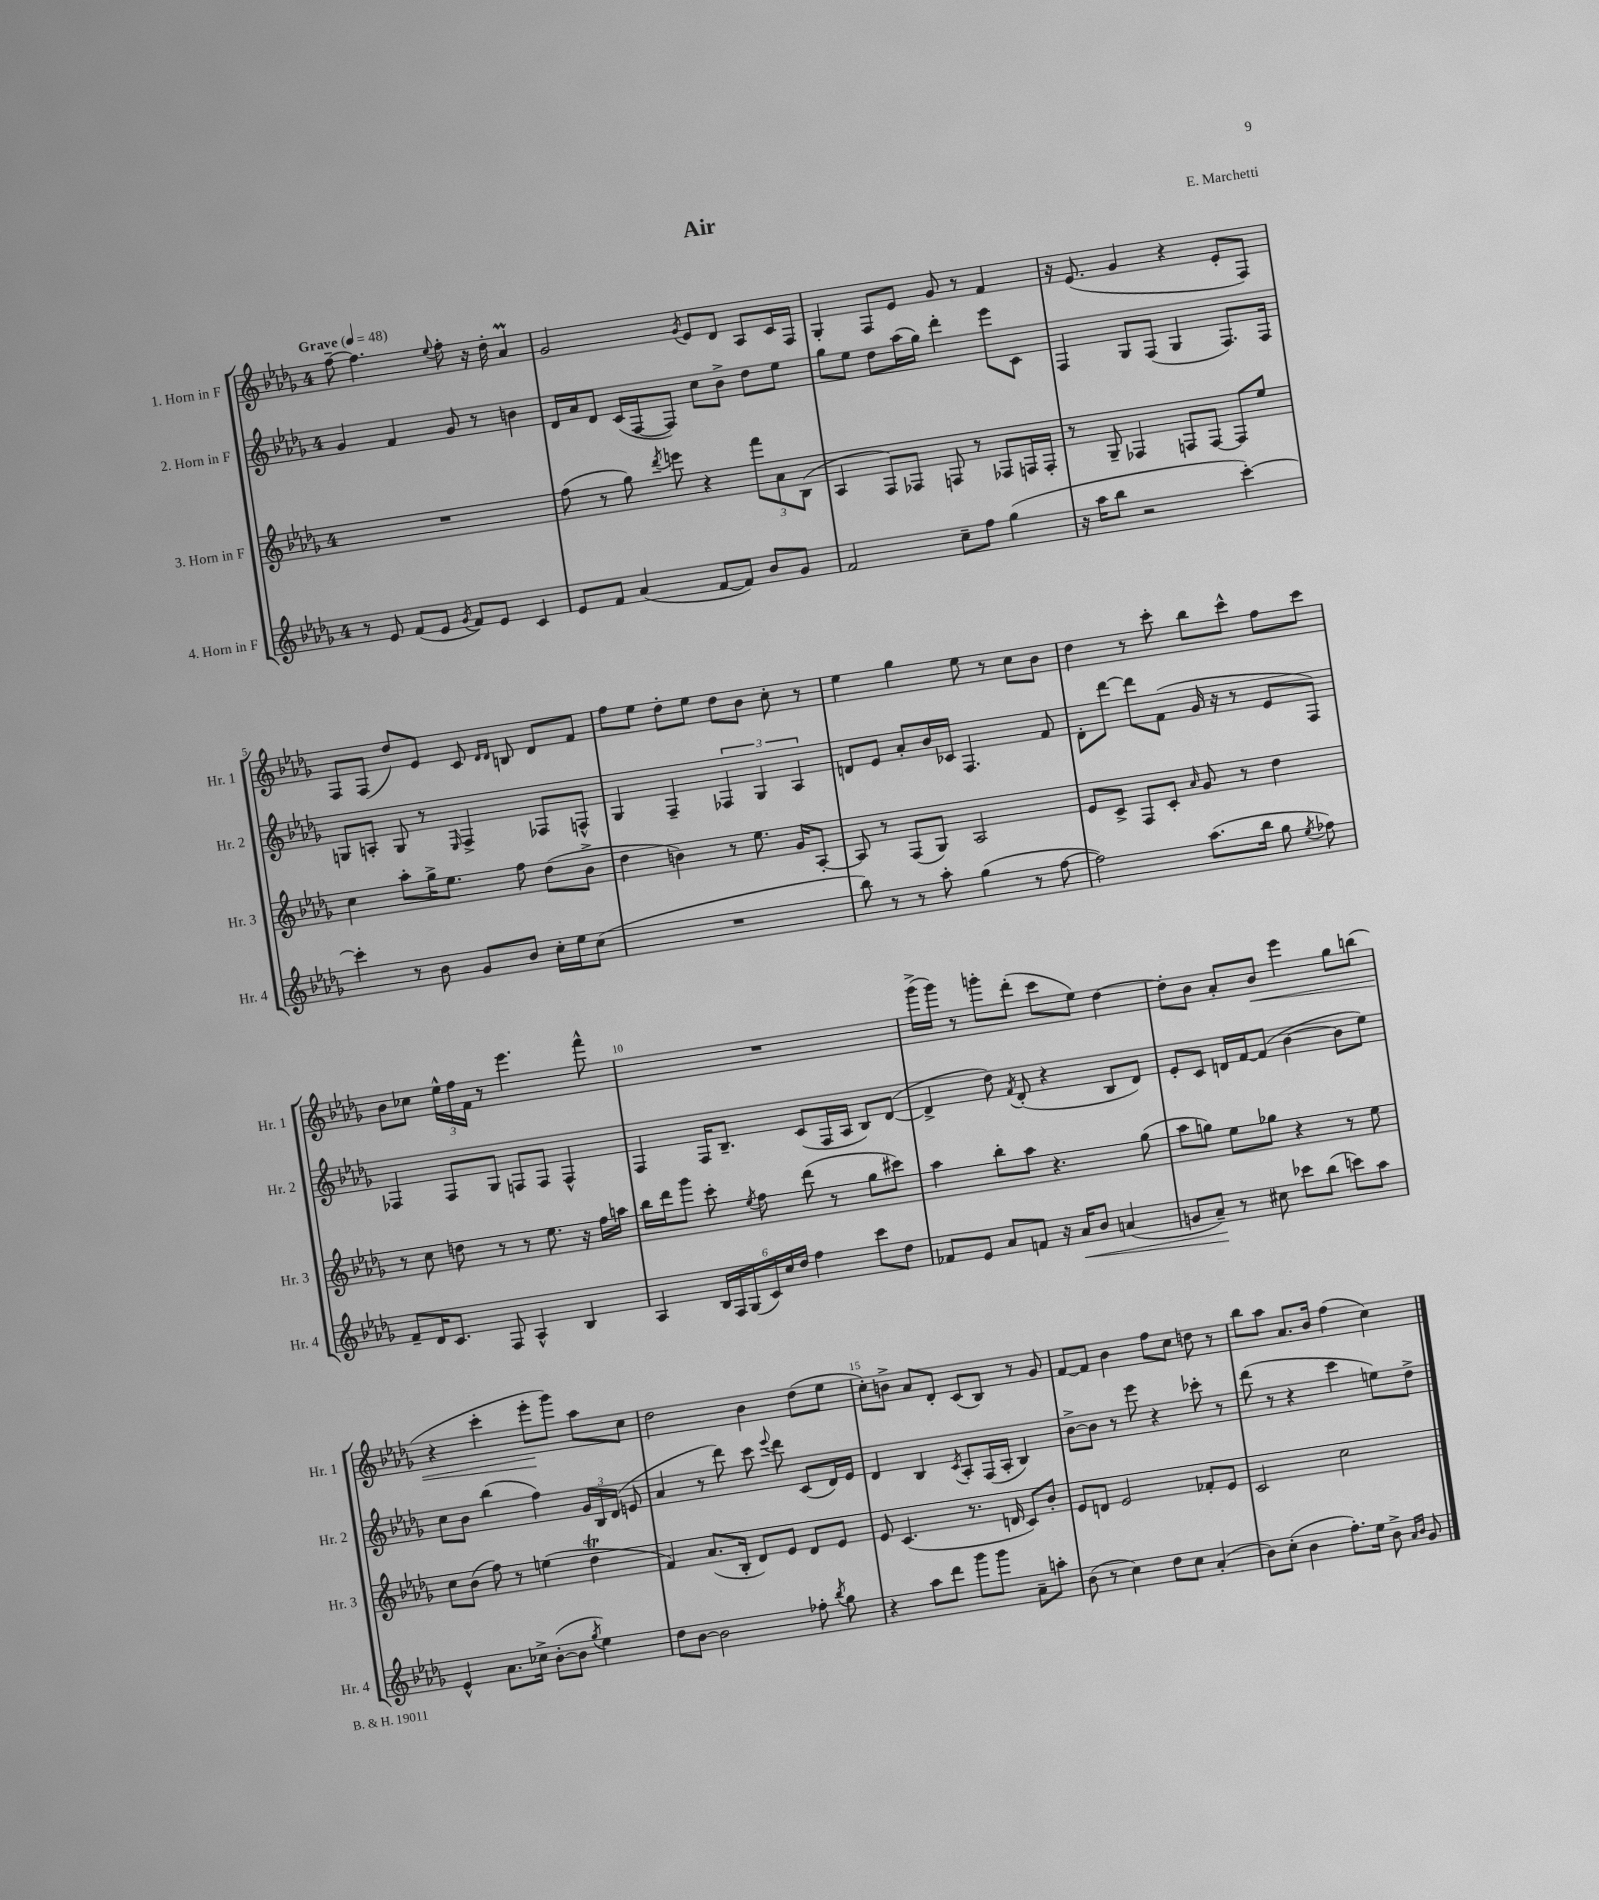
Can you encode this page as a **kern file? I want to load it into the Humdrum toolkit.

**kern	**dynam	**kern	**kern	**kern	**dynam
*part4	*part4	*part3	*part2	*part1	*part1
*staff4	*staff4	*staff3	*staff2	*staff1	*staff1
*I"4. Horn in F	*	*I"3. Horn in F	*I"2. Horn in F	*I"1. Horn in F	*
*I'Hr. 4	*	*I'Hr. 3	*I'Hr. 2	*I'Hr. 1	*
*clefG2	*	*clefG2	*clefG2	*clefG2	*
*k[b-e-a-d-g-]	*	*k[b-e-a-d-g-]	*k[b-e-a-d-g-]	*k[b-e-a-d-g-]	*
*M4/4	*	*M4/4	*M4/4	*M4/4	*
*MM48	*	*MM48	*MM48	*MM48	*
=1	=1	=1	=1	=1	=1
!	!	!	!	!LO:TX:a:B:t=Grave	!
8r	.	1r	4g-/	[8ff~\	.
8e-/	.	.	.	4.ff\]	.
(8f/L	.	.	4f/	.	.
8e-/J	.	.	.	.	.
8qg-/	.	.	.	8qqee-/	.
8f/L)	.	.	8g-/	8ff'\	.
8e-/J	.	.	8r	16r	.
.	.	.	.	16dd-'\	.
4c/	.	.	4bn\	4a-M/	.
=2	=2	=2	=2	=2	=2
8e-/L	.	(8ff\	16d-/LL	2g-/	.
.	.	.	16a-/J	.	.
8f/J	.	8r	8d-/J	.	.
(4a-/	.	8gg-\)	(16c/LL	.	.
.	.	.	[16F/J	.	.
.	.	8qddd-/	.	.	.
.	.	8eeen\	8F/J])	.	.
.	.	.	.	8qg-/	.
[8f/L	.	4r	8cc\L	8e-/L	.
8f/J])	.	.	8b-^\J	8d-/J	.
8b-/L	.	12fff\L	8dd-\L	8A-/L	.
.	.	12a-\	.	.	.
8g-/J	.	.	8ee-\J	16c/L	.
.	.	(12B-\J	.	.	.
.	.	.	.	16F/JJ	.
=3	=3	=3	=3	=3	=3
2f/	.	4A-/	8gg-\L	4G-'/	.
.	.	.	8ee-\J	.	.
.	.	8F/L)	8dd-\L	8F/L	.
.	.	8F-X/J	(16aa-\L	8e-/J	.
.	.	.	16gg-\JJ)	.	.
8cc~\L	.	8Fn/	4ddd-'\	8g-/	.
8ff\J	.	8r	.	8r	.
(4gg-\	.	8F-X/L	8eee-\L	4f/	.
.	.	16Fn/L	8c\J	.	.
.	.	16F'/JJ	.	.	.
=4	=4	=4	=4	=4	=4
16r	.	8r	4F/	16r	.
16aa-\KL	.	.	.	(8.e-/	.
8bb-\J	.	8G-~/	.	.	.
2r	.	4F-X/	8G-/L	4g-/	.
.	.	.	(8F/J	.	.
.	.	8Fn/L	4G-/	4r	.
.	.	[8F/J	.	.	.
[4ccc'\)	.	8F/L]	8.F/L)	8e-'/L	.
.	.	8ee-/J	.	8F/J)	.
.	.	.	16F/Jk	.	.
!!LO:LB:g=z
=5	=5	=5	=5	=5	=5
4ccc'\]	.	4cc\	8Gn/L	8F/L	.
.	.	.	8An'/J	(8F/J	.
8r	.	8aa-'\L	8G/	8dd-/L)	.
8b-\	.	16gg-^\K	8r	8e-/J	.
.	.	8.ee-\J	.	.	.
.	.	.	16qqE-/	.	.
8g-/L	.	.	4F^/	8c/	.
.	.	.	.	16qqd-/LL	.
.	.	.	.	16qqd-/JJ	.
8b-/J	.	8ff\	.	8Bn/	.
16cc'\LL	.	(8dd-\L	8F-X/L	8d-/L	.
16ee-\J	.	.	.	.	.
(8cc\J	.	8b-^\J	8Fn^^/J	8f/J	.
=6	=6	=6	=6	=6	=6
1r	.	4dd-\	4G-/	8ff\L	.
.	.	.	.	8ee-\J	.
.	.	4bn\)	4F~/	8dd-'\L	.
.	.	.	.	8ee-\J	.
.	.	8r	6F-X/	8dd-\L	.
.	.	8.ee-\	.	8b-\J	.
.	.	.	6G-/	.	.
.	.	.	.	8cc'\	.
.	.	16g-/KL	.	.	.
.	.	.	6A-/	.	.
.	.	[8A-'/J	.	8r	.
=7	=7	=7	=7	=7	=7
8bb-\)	.	8A-/]	8dn/L	4ee-\	.
8r	.	8r	8e-/J	.	.
8r	.	(8F/L	8a-'/L	4gg-\	.
8aa-'\	.	8G-/J)	16b-/L	.	.
.	.	.	16c-X/JJ	.	.
(4gg-\	.	2A-/	4.F/	8ee-\	.
.	.	.	.	8r	.
8r	.	.	.	8cc\L	.
[8ff\	.	.	8f/	8b-\J	.
=8	=8	=8	=8	=8	=8
2ff\])	.	8e-/L	8d-'\L	4dd-\	.
.	.	8c^/J	[8ddd-\J	.	.
.	.	8F/L	8ddd-\L]	8r	.
.	.	8c'/J	(8f\J	8ccc'\	.
.	.	16qqa-/	.	.	.
(8.aa-\L	.	8g-/	16g-/	8bb-\L	.
.	.	.	16r	.	.
.	.	8r	8r	8ccc^^\J	.
16bb-\Jk	.	.	.	.	.
8gg-\	.	4dd-\	8e-/L	8ff\L	.
8qee-/	.	.	.	.	.
8ff-X\)	.	.	8F/J)	8ccc\J	.
!!LO:LB:g=z
=9	=9	=9	=9	=9	=9
8f~/L	.	8r	4F-X/	8b-\L	.
16d-/K	.	8cc\	.	8cc-X\J	.
8.c/J	.	.	.	.	.
.	.	8ddn\	8F-/L	24ee-^^\LL	.
.	.	.	.	24ff\	.
.	.	.	.	24f\JJ	.
8F/	.	8r	8G-/J	8r	.
4A-^^/	.	8r	8Fn/L	4.eee-\	.
.	.	8.ee-\	8F/J	.	.
4B-/	.	.	4F^^/	.	.
.	.	16r	.	.	.
.	.	16ff\LL	.	8fff^^\	.
.	.	16aan\JJ	.	.	.
=10	=10	=10	=10	=10	=10
4A-/	.	16bb-\LL	4F/	1r	.
.	.	16ddd-\J	.	.	.
.	.	8ggg-\J	.	.	.
24B-/LL	.	8ccc'\	16F/KL	.	.
24F/	.	.	.	.	.
.	.	.	8.B-~/J	.	.
(24G-/	.	.	.	.	.
.	.	8qee-/	.	.	.
24c/)	.	8ff\	.	.	.
24cc/	.	.	.	.	.
24dd-/JJ	.	.	.	.	.
4ff\	.	(8ddd-\	(8c/L	.	.
.	.	8r	16F/L	.	.
.	.	.	16A-/JJ	.	.
8ccc\L	.	8gg-\L	8B-/L)	.	.
8dd-\J	.	8ccc#X\J)	([8d-/J	.	.
=11	=11	=11	=11	=11	=11
8f-X/L	.	4aa-\	4d-^/]	(16ggg-^\LL	.
.	.	.	.	16ggg-\JJ)	.
8e-/J	.	.	.	8r	.
8a-/L	.	8bb-'\L	8dd-\)	8gggn'\L	.
.	.	.	8qf/	.	.
8fn/J	.	8aa-\J	(8d-'/	(8ddd-'\J	.
16r	.	4.r	4r	8ccc\L	.
!	!LO:HP:b	!	!	!	!
16a-/KL	<	.	.	.	.
8b-/J	.	.	.	8ee-\J)	.
(4an/	.	.	8B-/L	[4dd-\	.
.	.	(8gg-\	8d-/J)	.	.
=12	=12	=12	=12	=12	=12
8gn/L	.	8aa-\L	8e-'/L	8dd-'\L]	.
8a-~/J)	.	8ggn\J)	8c/J	8b-\J	.
8r	[	8ee-\L	16dn/LL	8a-'/L	.
.	.	.	[16f/J	.	.
!	!	!	!	!	!LO:HP:b
8cc#X\	.	8gg-X\J	(8f/J]	8b-/J	<
8ccc-X\L	.	4r	[4b-\	4eee-\	.
(8bb-\J	.	.	.	.	.
8cccn\L)	.	8r	8b-\L]	8gg-\L	.
8aa-\J	.	8ee-\	8ee-\J)	(8bbn\J	.
!!LO:LB:g=z
=13	=13	=13	=13	=13	=13
4e-^^/	.	8cc\L	8cc\L	4r	.
.	.	(8b-\J	8b-\J	.	.
8.a-\L	.	8ff\)	(4bb-\	4ccc'\	.
.	.	8r	.	.	.
16cc-X^\Jk	.	.	.	.	.
([8b-'\L	.	(4een\	4ff\)	8eee-'\L	.
8b-\J]	.	.	.	8ggg-\J)	[
8qgg-/	.	.	.	.	.
4ee-\)	.	4dd-T\	24g-/LL	8aa-\L	.
.	.	.	24B-/	.	.
.	.	.	(24d-/JJ	.	.
.	.	.	8en/	8cc\J	.
=14	=14	=14	=14	=14	=14
8dd-\L	.	4f/)	4a-/	2dd-\	.
[8b-\J	.	.	.	.	.
2b-\]	.	(8.a-/L	8r	.	.
.	.	.	8ddd-\)	.	.
.	.	16B-'/Jk	.	.	.
.	.	8d-/L)	8ccc\	4b-\	.
.	.	.	8qqeee-/	.	.
.	.	8e-/J	8ddd-\	.	.
8ff-X'\	.	8d-/L	(8c/L	(8dd-\L	.
8qbb-/	.	.	.	.	.
8gg-\	.	8e-/J	16d-/L)	8ee-\J	.
.	.	.	16e-/JJ	.	.
=15	=15	=15	=15	=15	=15
4r	.	8e-/	4d-/	8cc'\L)	.
.	.	(4.c/	.	8bn^\J	.
8aa-\L	.	.	4B-/	8a-/L	.
8ddd-\J	.	.	.	8d-'/J	.
.	.	.	8qc/	.	.
8ggg-\L	.	8.r	8A-'/L	(8c/L	.
8ggg-\J	.	.	(16F/L	8B-/J)	.
.	.	16dn/	16A-'/JJ	.	.
8a-~\L	.	8c/L)	4B-/)	8r	.
8aan'\J	.	8b-'/J	.	8g-/	.
=16	=16	=16	=16	=16	=16
(8b-\	.	8e-/L	[8b-^\L	[8f/L	.
8r	.	8dn/J	8b-\J]	8f/J]	.
4cc\)	.	2e-/	8r	4b-\	.
.	.	.	8eee-\	.	.
8dd-\L	.	.	4r	8ff\L	.
8cc\J	.	.	.	8cc\J	.
(4a-'/	.	8f-X'/L	8ccc-X'\	8ddn\	.
.	.	8e-/J	8r	8r	.
=17	=17	=17	=17	=17	=17
8b-\L)	.	2c/	(8ddd-\	8bb-\L	.
(8cc'\J	.	.	8r	8aa-\J	.
4b-\	.	.	4r	8.a-/L	.
.	.	.	.	16b-/Jk	.
8.ff'\L)	.	2cc\	4ccc\	(4ff\	.
16ee-\Jk	.	.	.	.	.
8b-^\	.	.	8een\L)	4cc\)	.
16qqa-/LL	.	.	.	.	.
16qqb-/JJ	.	.	.	.	.
8g-/	.	.	8dd-^\J	.	.
==	==	==	==	==	==
*-	*-	*-	*-	*-	*-
